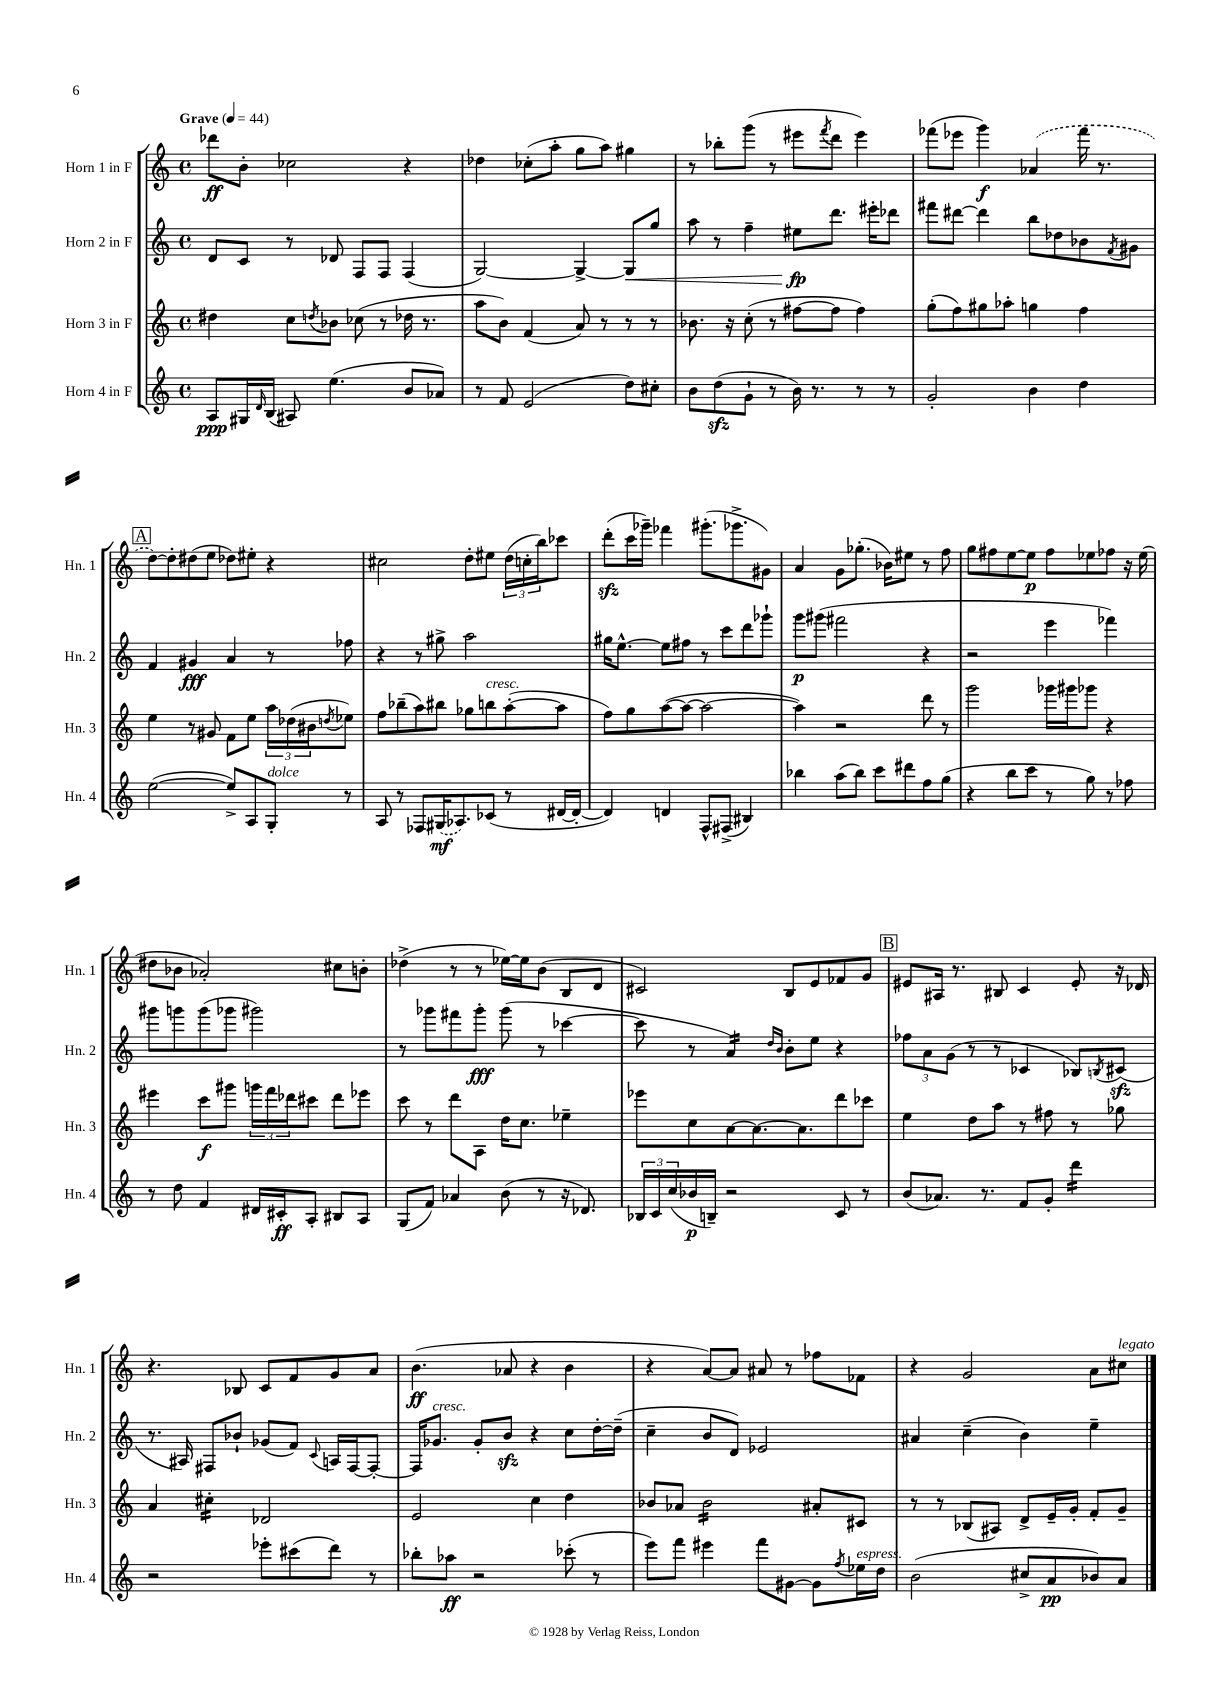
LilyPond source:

<<
\new StaffGroup <<
\new Staff = "s0" \with { instrumentName = "Horn 1 in F" shortInstrumentName = "Hn. 1" } {
    \clef treble \key c \major \defaultTimeSignature \time 4/4 \tempo "Grave" 4 = 44
    des'''8\ff b'8-. ces''2 r4 |
    des''4 ces''8-.( a''8-. g''8 a''8) gis''4 |
    r8 bes''8-. g'''8( r8 eis'''8 \acciaccatura { f'''8 } d'''8 eis'''4) |
    fes'''8( ees'''8 g'''4\f) \once \slurDashed aes'4( fes'''16 r8. |
    \mark \markup { \box "A" } d''8~) d''8-. dis''8( e''8 des''8) eis''8-. r4 |
    cis''2 d''8-. eis''8 \tuplet 3/2 { d''16( c''16-. b''16) } ces'''8 |
    d'''8-.\sfz( c'''16 ges'''16--) fes'''4 gis'''8.-.( ges'''8.-> gis'8) |
    a'4 g'8 ges''8.-.( bes'16) eis''8 r8 f''8 |
    g''8 fis''8 e''8~ e''8\p fis''8 ees''8 fes''8 r16 ees''16( |
    dis''8 bes'8 aes'2-.) cis''8 b'8-. |
    des''4->( r8 r8 ees''16~) ees''16 b'8( b8 d'8 |
    cis'2) b8 e'8 fes'8 g'8 |
    \mark \markup { \box "B" } eis'8 ais16 r8. bis8 c'4 eis'8-. r16 des'16 |
    r4. bes8 c'8 f'8 g'8 a'8 |
    b'4.\ff( aes'8 r4 b'4 |
    r4 a'8~) a'8 ais'8 r8 fes''8 fes'8 |
    r4 g'2 a'8 cis''8^\markup { \italic "legato" } \bar "|." |
}
\new Staff = "s1" \with { instrumentName = "Horn 2 in F" shortInstrumentName = "Hn. 2" } {
    \clef treble \key c \major \defaultTimeSignature \time 4/4
    d'8 c'8 r8 des'8 f8 f8 f4( |
    g2~) g4~-> g8\< g''8 |
    a''8 r8 f''4-- eis''8\fp\! d'''8. eis'''16-. des'''8 |
    fis'''8 dis'''8~ dis'''4 b''8 des''8 bes'8 \acciaccatura { f'8 } gis'8 |
    \mark \markup { \box "A" } f'4 gis'4\fff a'4 r8 fes''8 |
    r4 r8 gis''8-> a''2 |
    gis''16 e''8.~-^ e''8 fis''8 r8 c'''8 d'''8 ges'''8-! |
    g'''8\p gis'''8( fis'''2 r4 |
    r2 e'''4 fes'''4) |
    gis'''8 g'''8 g'''8( ges'''8 gis'''2) |
    r8 ges'''8 fis'''8 ges'''8-.\fff ges'''8( r8 ces'''4~ |
    ces'''8 r8 a'4:16) \grace { d''16 b'16 } b'8-. e''8 r4 |
    \mark \markup { \box "B" } \tuplet 3/2 { fes''8 a'8 g'8( } r8 r8 ces'4 bes8) \acciaccatura { b8 } cis'8\sfz( |
    r8. ais16) fis8 bes'8-! ges'8( f'8) \appoggiatura { c'8 } a16 fis16~ fis8~-. |
    fis16 ges'8.^\markup { \italic "cresc." } ges'8-. b'8\sfz r4 c''8 d''16~-. d''16--( |
    c''4-- b'8 d'8) ees'2 |
    ais'4 c''4--( b'4) e''4-- \bar "|." |
}
\new Staff = "s2" \with { instrumentName = "Horn 3 in F" shortInstrumentName = "Hn. 3" } {
    \clef treble \key c \major \defaultTimeSignature \time 4/4
    dis''4 c''8 \acciaccatura { d''8 } bes'8 ces''8( r8 des''16 r8. |
    a''8 b'8) f'4( a'8) r8 r8 r8 |
    bes'8. r16 c''8-.( r8 fis''8~ fis''8 fis''4) |
    g''8-.( f''8) gis''8 aes''8-. g''4 f''4 |
    \mark \markup { \box "A" } e''4 r8 gis'8 f'8 e''8 \tuplet 3/2 { a''16 des''16( bis'16 } \acciaccatura { d''8 } ees''8) |
    f''8 bes''8--( a''8) bis''8 ges''8 b''8^\markup { \italic "cresc." } a''8~-.( a''8 |
    f''8) g''8 a''8~( a''8~ a''2~ |
    a''4) r2 d'''8 r8 |
    g'''2 ges'''16 gis'''16 ges'''8 r4 |
    eis'''4 c'''8\f gis'''8 \tuplet 3/2 { g'''16 f'''16 des'''16 } cis'''8 des'''8 ees'''8 |
    c'''8 r8 d'''8 a8 d''16 c''8. ees''4-- |
    ees'''8 c''8 a'8~ a'8.~ a'8. d'''8 ces'''8 |
    \mark \markup { \box "B" } e''4 d''8 a''8 r8 fis''8 r8 ges''8 |
    a'4 cis''4:16-. des'2 |
    e'2 c''4 d''4 |
    bes'8 aes'8 bes'2:16 ais'8-. cis'8 |
    r8 r8 bes8( ais8) d'8-> e'16-- g'16-. f'8-. g'8-- \bar "|." |
}
\new Staff = "s3" \with { instrumentName = "Horn 4 in F" shortInstrumentName = "Hn. 4" } {
    \clef treble \key c \major \defaultTimeSignature \time 4/4
    a8\ppp gis16 \grace { d'16 } b16( ais8) e''4.( b'8 aes'8) |
    r8 f'8 e'2( d''8) cis''8-. |
    b'8 d''8\sfz( g'8-! r8 b'16) r8. r8 r8 |
    g'2-. b'4 d''4 |
    \mark \markup { \box "A" } e''2~( e''8->) a8 g8-.^\markup { \italic "dolce" } r8 |
    a8 r8 fes8 \once \slurDashed gis16\mf( aes8.) ces'8( r8 dis'16~ dis'16~-. |
    dis'4) d'4 f8-^ fis8->( bis4) |
    bes''4 a''8( bes''8) c'''8 dis'''8 f''8 g''8( |
    r4 b''8 c'''8 r8 g''8) r8 fes''8 |
    r8 d''8 f'4 dis'16 cis'16-.\ff a8-. bis8 a8 |
    g8( f'8) aes'4 b'8( r8 r16 des'8.) |
    \tuplet 3/2 { bes16 c'16 c''16( } bes'16\p b16--) r2 c'8 r8 |
    \mark \markup { \box "B" } b'8( aes'8.) r8. f'8 g'8-. d'''4:16 |
    r2 ees'''8-. cis'''8( d'''8) r8 |
    bes''8-. aes''8\ff r2 ces'''8-.( r8 |
    e'''8) f'''8 eis'''4 f'''8 gis'8~ gis'8 \acciaccatura { f''8 } ees''16^\markup { \italic "espress." } d''16 |
    b'2( cis''8-> a'8\pp bes'8) a'8 \bar "|." |
}
>>
>>
\layout { \context { \Score \remove "Bar_number_engraver" } }
